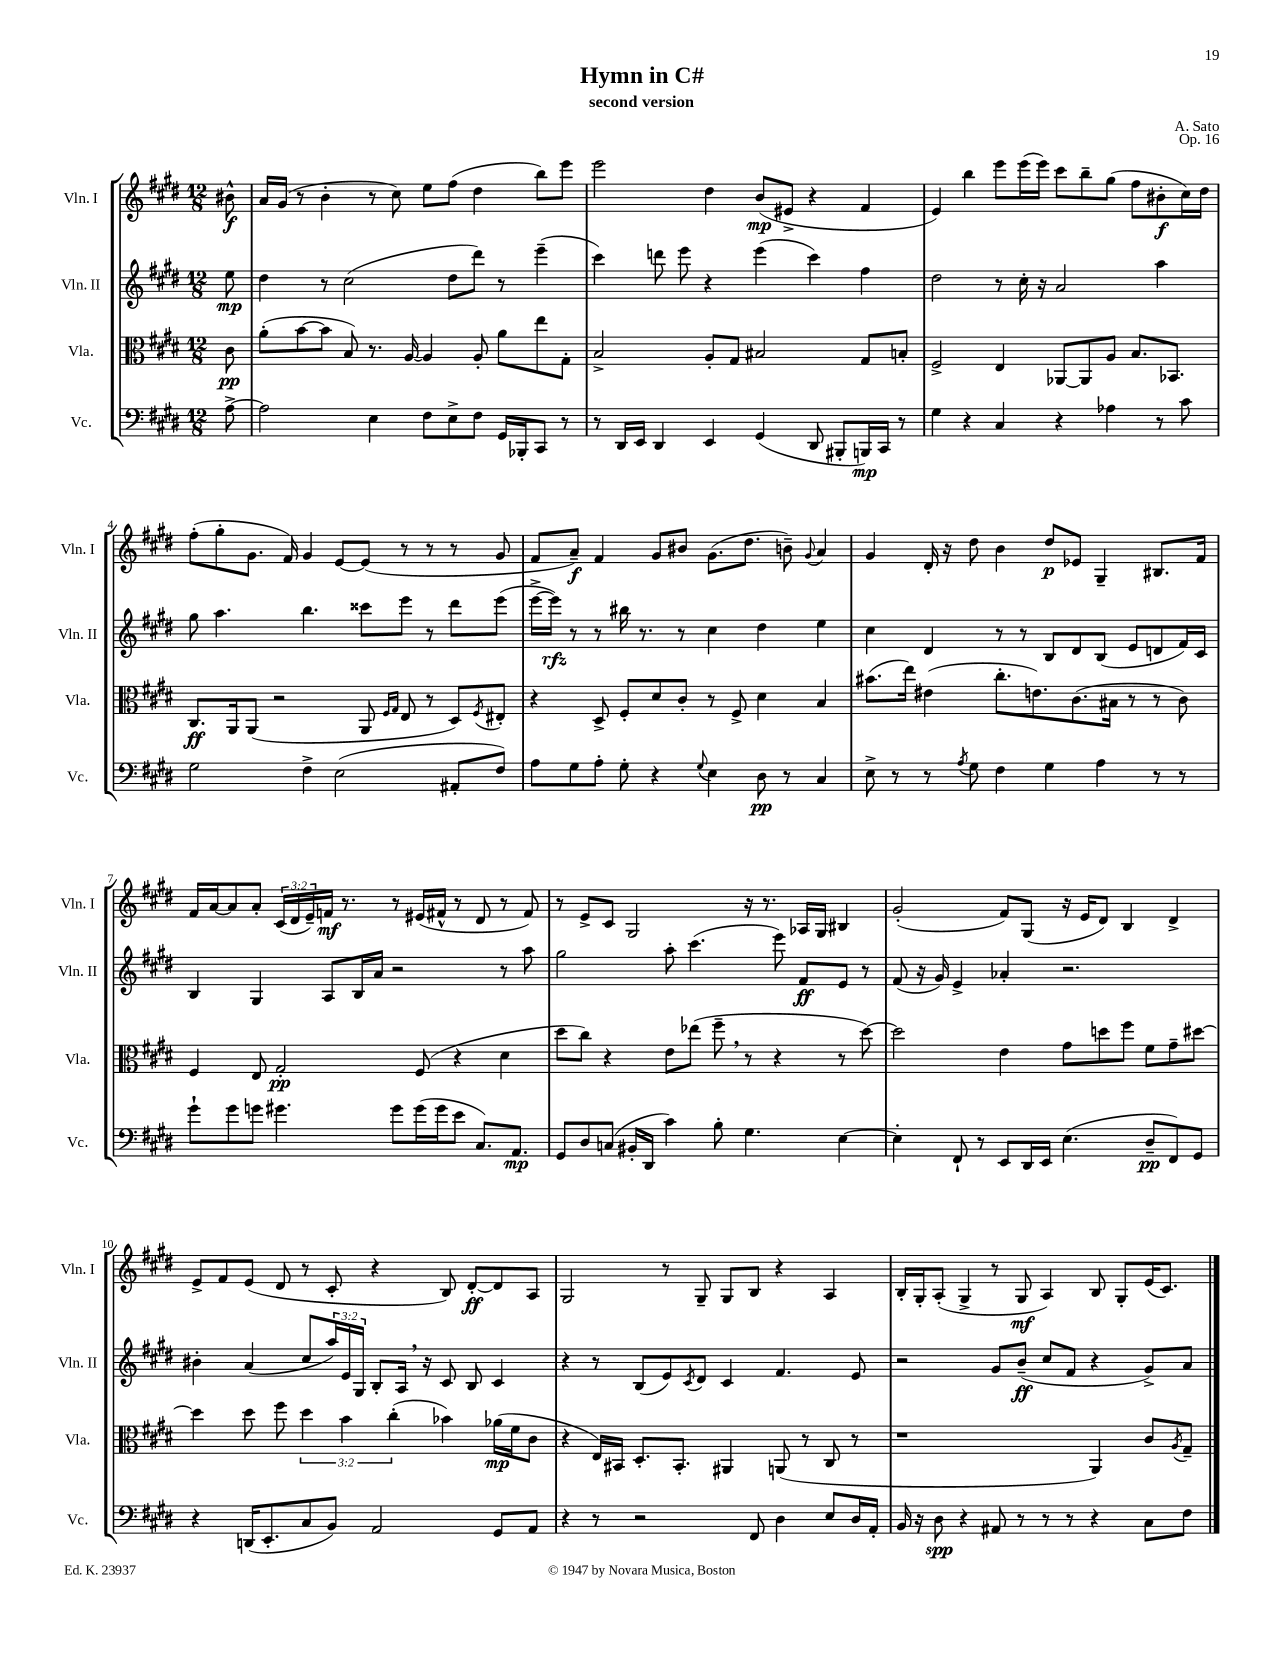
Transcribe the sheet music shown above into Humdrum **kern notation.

**kern	**kern	**kern	**kern
*staff4	*staff3	*staff2	*staff1
*clefF4	*clefC3	*clefG2	*clefG2
*k[f#c#g#d#]	*k[f#c#g#d#]	*k[f#c#g#d#]	*k[f#c#g#d#]
*M12/8	*M12/8	*M12/8	*M12/8
[8A^	8c#	8ee	8b#^^
=	=	=	=
2A]	(8a'	4dd#	16a
.	.	.	(16g#
.	[8b	.	8r
.	8b]	8r	4b'
.	8B)	(2cc#	.
4E	8.r	.	8r
.	.	.	8cc#)
.	[16A	.	.
8F#	4A]	.	8ee
8E^	.	8dd#	(8ff#
8F#	8A'	8ddd#)	4dd#
16GG#	8a	8r	.
16BBB-'	.	.	.
8CC#	8ee	(4eee~	8bb)
8r	8G#'	.	8eee
=	=	=	=
8r	2B^	4ccc#)	2eee
16DD#	.	.	.
16EE	.	.	.
4DD#	.	8ddd	.
.	.	8eee	.
4EE	8A'	4r	4dd#
.	8G#	.	.
(4GG#	2B#	(4eee	(8b
.	.	.	8e#^
8DD#	.	4ccc#)	4r
8BBB#'	.	.	.
16BBB)	8G#	4ff#	4f#
16CC#	.	.	.
8r	8B'	.	.
=	=	=	=
4G#	2F#^	2dd#	4e)
4r	.	.	4bb
4C#	4E	8r	8eee
.	.	16cc#'	(16eee
.	.	16r	16eee)
4r	[8AA-	2a	8ccc#
.	8AA-]	.	8bb~
4A-	8A	.	(8gg#
.	8.B	.	8ff#
8r	.	4aa	8b#'
.	8.BB-	.	.
8c#	.	.	16cc#)
.	.	.	16dd#
=	=	=	=
2G#	8.C#	8gg#	(8ff#'
.	.	4.aa	8gg#'
.	16AA	.	.
.	(8AA	.	8.g#
.	2r	.	.
.	.	.	16f#)
4F#^	.	4.bb	4g#
(2E	.	.	[8e
.	8AA	8ccc##	(8e]
.	16qqF#	.	.
.	16qqG#	.	.
.	8E	8eee	8r
.	8r	8r	8r
8AA#'	8D#)	8ddd#	8r
.	8qF#	.	.
8F#)	8E#'	(8eee	8g#
=	=	=	=
8A	4r	[16eee^	8f#
.	.	16eee])	.
8G#	.	8r	8a~)
8A'	8D#^	8r	4f#
8G#'	8F#'	16bb#	.
.	.	8.r	.
4r	8d#	.	8g#
.	8c#'	8r	8b#
8qqG#	.	.	.
4E	8r	4cc#	(8.g#
.	8F#^	.	.
.	.	.	8.dd#
8D#	4d#	4dd#	.
8r	.	.	8b~)
.	.	.	8qqg#
4C#	4B	4ee	4a
=	=	=	=
8E^	(8.b#	4cc#	4g#
8r	.	.	.
.	16ee)	.	.
8r	(4e#	4d#	16d#'
.	.	.	16r
8qA	.	.	.
8G#	.	.	8dd#
4F#	8.cc#'	8r	4b
.	.	8r	.
.	8.e)	.	.
4G#	.	8B	8dd#
.	(8.c#	8d#	8e-
4A	.	(8B	4G#~
.	16B#	.	.
.	8r	8e	.
8r	8r	8d	8.B#
8r	8c#)	16f#)	.
.	.	16c#	16f#
=	=	=	=
8g#`	4F#	4B	16f#
.	.	.	[16a
8g#	.	.	8a]
8g	8E	4G#	8a'
4.g#	2G#'	.	(24c#
.	.	.	24d#
.	.	.	24e~)
.	.	8A	16f
.	.	.	8.r
.	.	16B	.
.	.	16a	.
8g#	.	2r	8r
(16g#	(8F#	.	(16e#
16g#	.	.	16f#^^
8e	4r	.	8r
8.C#)	.	.	8d#
.	4d#	8r	8r
8.AA	.	.	.
.	.	8aa	8f#)
=	=	=	=
8GG#	8dd#	2gg#	8r
8D#	8cc#)	.	8e^
(8C	4r	.	8c#
16BB#'	.	.	2G#
16DD#	.	.	.
4c#)	8e	8aa'	.
.	(8ee-	(4.ccc#	.
8B'	8ff#~	.	.
4.G#	8r	.	16r
.	.	.	8.r
.	4r	8eee)	.
.	.	8f#	16A-
.	.	.	16G#
[4E	8r	8e	4B#
.	[8dd#)	8r	.
=	=	=	=
4E']	2dd#]	(8f#	(2g#'
.	.	16r	.
.	.	16g#)	.
8FF#`	.	4e^	.
8r	.	.	.
8EE	4e	4a-'	8f#)
16DD#	.	.	(8G#
16EE	.	.	.
(4.E	8g#	2.r	16r
.	.	.	16e
.	8dd	.	8d#)
.	8ff#	.	4B
8D#~	8f#	.	.
8FF#)	8g#~	.	4d#^
8GG#	[8dd#	.	.
=	=	=	=
4r	4dd#]	4b#'	8e^
.	.	.	8f#
(16DD	8dd#	(4a	(8e
8.EE'	.	.	.
.	8ff#	.	8d#
8C#	6dd#	8cc#	8r
8BB)	.	24aa)	8c#'
.	6b	24e	.
.	.	24G#	.
2AA	.	8B'	4r
.	(6cc#'	.	.
.	.	16A	.
.	.	16r	.
.	4b-)	8c#	8B)
.	.	8B	[8d#'
8GG#	(16a-	4c#	8d#]
.	16f#	.	.
8AA	8c#	.	8A
=	=	=	=
4r	4r	4r	2G#
8r	16E)	8r	.
.	16BB#	.	.
2r	8.D#'	(8B	.
.	.	8e)	8r
.	8.BB#'	.	.
.	.	8qc#	.
.	.	8d#	8G#~
.	4AA#	4c#	8G#
8FF#	.	.	8B
4D#	(8AA	4.f#	4r
.	8r	.	.
8E	8C#	.	4A
16D#	8r	8e	.
16AA'	.	.	.
=	=	=	=
16BB	1r	2r	16B'
16r	.	.	16G#'
8D#	.	.	(8A'
4r	.	.	4G#^
8AA#	.	8g#	8r
8r	.	(8b~	8G#
8r	.	8cc#	4A)
8r	.	8f#	.
4r	4AA)	4r	8B
.	.	.	8G#'
8C#	8c#	8g#^)	(16e
.	.	.	8.c#)
.	8qA	.	.
8F#	8G#~	8a	.
==	==	==	==
*-	*-	*-	*-
